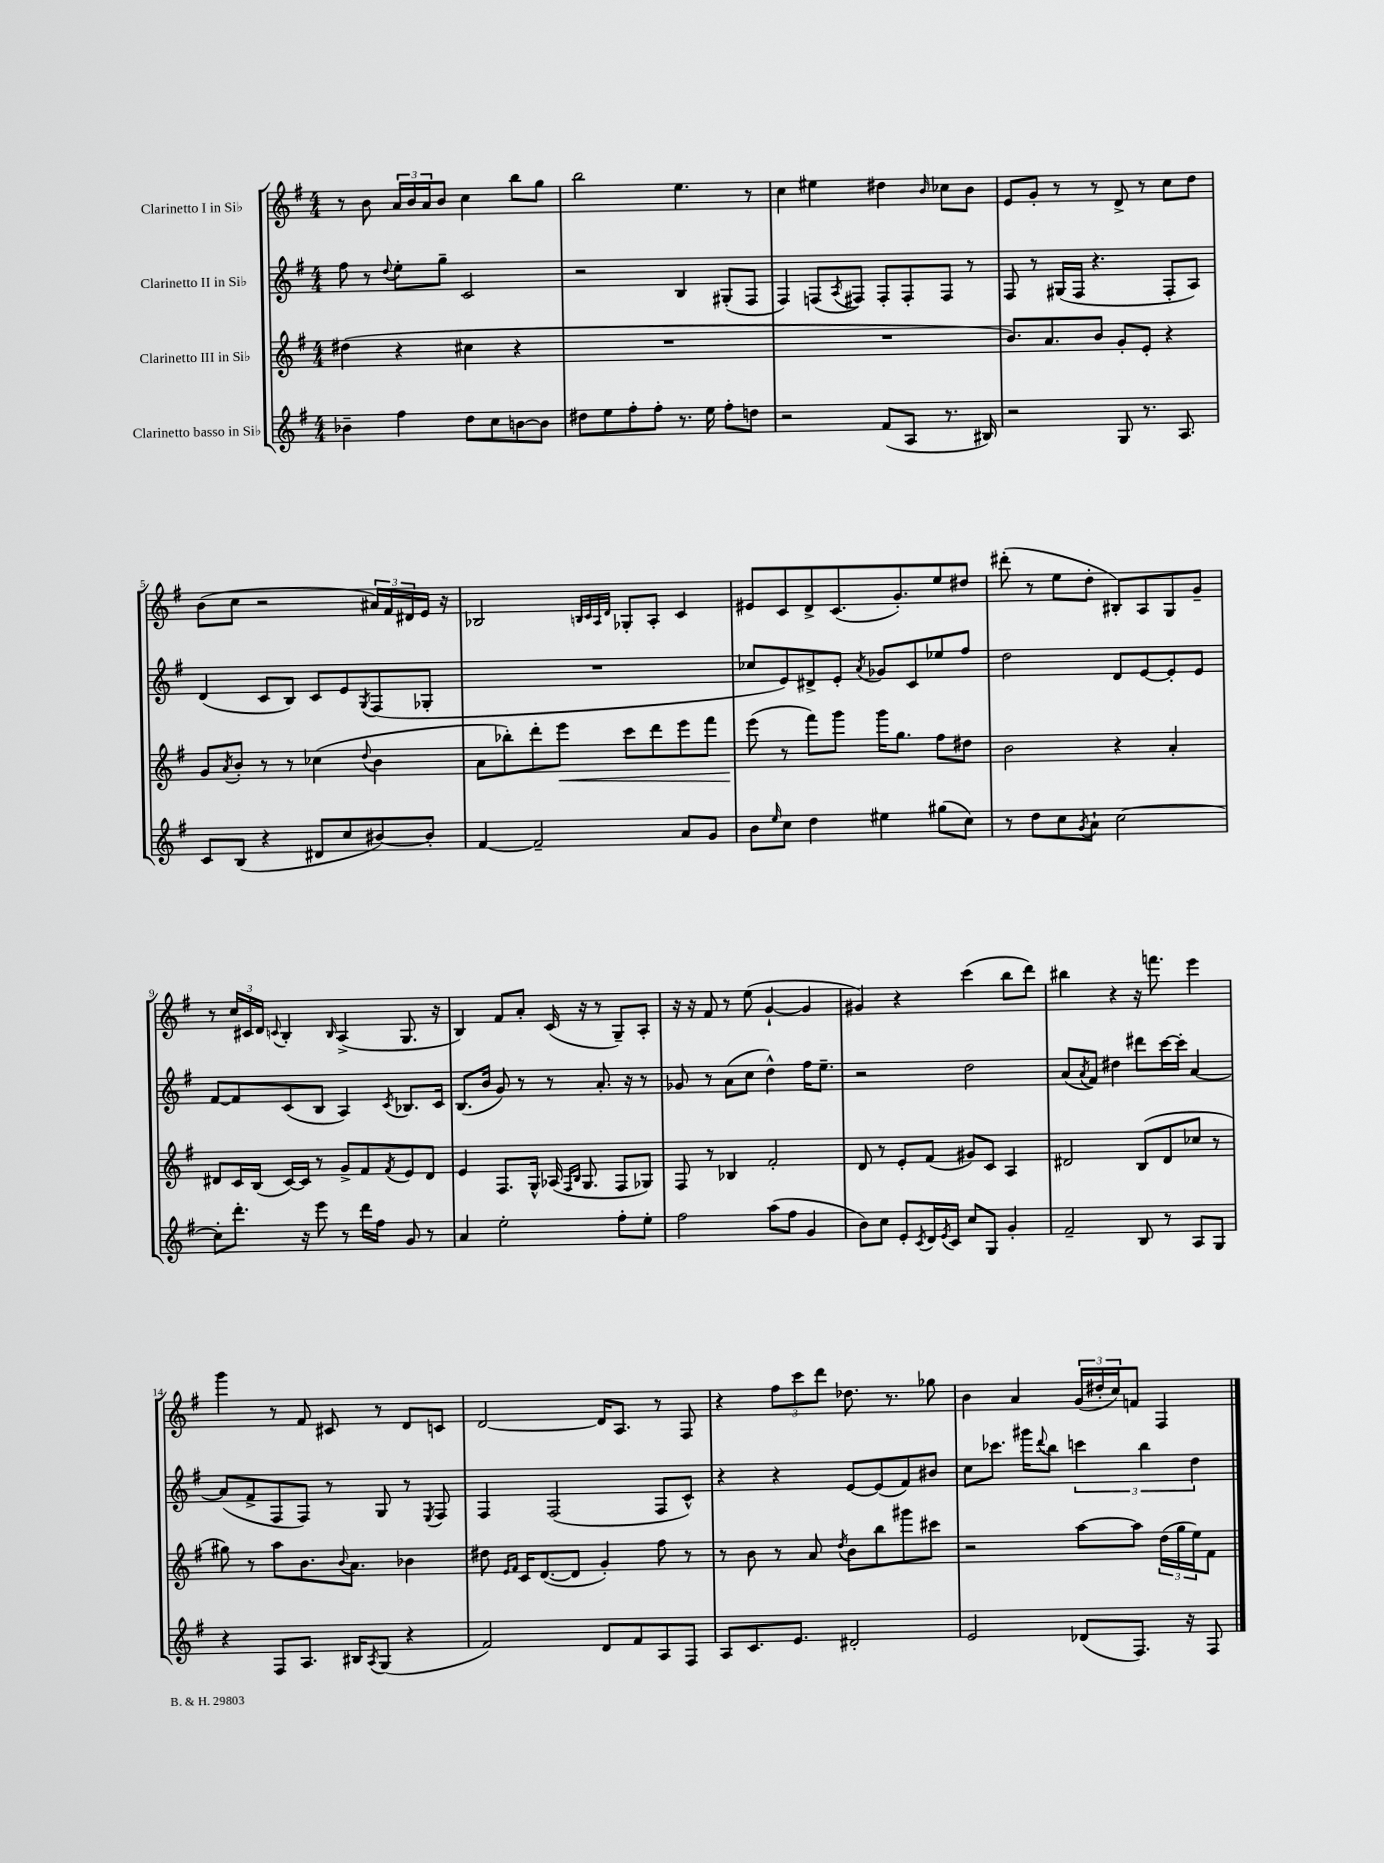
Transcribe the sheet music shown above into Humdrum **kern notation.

**kern	**kern	**dynam	**kern	**kern
*part4	*part3	*part3	*part2	*part1
*staff4	*staff3	*staff3	*staff2	*staff1
*I"Clarinetto basso in Si♭	*I"Clarinetto III in Si♭	*	*I"Clarinetto II in Si♭	*I"Clarinetto I in Si♭
*clefG2	*clefG2	*	*clefG2	*clefG2
*k[f#]	*k[f#]	*	*k[f#]	*k[f#]
*M4/4	*M4/4	*	*M4/4	*M4/4
=1	=1	=1	=1	=1
4b-X~\	(4dd#X\	.	8ff#\	8r
.	.	.	8r	8b\
.	.	.	8qqdd/	.
4ff#\	4r	.	8ee'\L	24a/LL
.	.	.	.	24b/
.	.	.	.	24a/J
.	.	.	8gg~\J	8b/J
8dd\L	4cc#X\	.	2c/	4cc\
8cc\	.	.	.	.
[8bn\	4r	.	.	8bb\L
8b\J]	.	.	.	8gg\J
=2	=2	=2	=2	=2
8dd#X\L	1r	.	2r	2bb\
8ee\	.	.	.	.
8ff#'\	.	.	.	.
8ff#'\J	.	.	.	.
8.r	.	.	4B/	4.ee\
16ee\	.	.	.	.
8ff#'\L	.	.	(8G#X'/L	.
8ddn\J	.	.	8F#/J	8r
=3	=3	=3	=3	=3
2r	1r	.	4F#/)	4cc\
.	.	.	(8Fn/L	4ee#X\
.	.	.	8qA/	.
.	.	.	8F#X/J)	.
(8f#/L	.	.	8F#'/L	4dd#X\
8A/J	.	.	8F#'/	.
.	.	.	.	16qqb/
8.r	.	.	8F#/J	8cc-X\L
.	.	.	8r	8b\J
16B#X/)	.	.	.	.
=4	=4	=4	=4	=4
2r	8.b/L)	.	8F#/	8e/L
.	.	.	8r	8g'/J
.	8.a/	.	.	.
.	.	.	(16G#X/LL	8r
.	.	.	16F#/JJ	.
.	8b/J	.	4.r	8r
8G/	8g'/L	.	.	8d^/
8.r	8e'/J	.	.	8r
.	4r	.	8F#'/L	8cc\L
8.A/	.	.	.	.
.	.	.	8A/J)	8dd\J
!!LO:LB:g=z
=5	=5	=5	=5	=5
8c/L	8g/L	.	(4d/	(8b\L
.	8qa/	.	.	.
(8B/J	8b'/J	.	.	8cc\J
4r	8r	.	8c/L	2r
.	8r	.	8B/J)	.
8d#X/L	(4cc-X\	.	8c/L	.
8cc/	.	.	8e/	.
.	8qqdd/	.	8qG/	.
[8b#X/)	4b\	.	(8F#/	24a#X/LL)
.	.	.	.	24f#/
.	.	.	.	24d#X/
8b#'/J]	.	.	8G-X'/J	16e/JJ
.	.	.	.	16r
=6	=6	=6	=6	=6
[4f#/	8a\L	.	1r	2B-X/
.	8bb-X'\)	.	.	.
2f#~/]	8ddd'\	.	.	.
!	!	!LO:HP:b	!	!
.	8eee\J	<	.	.
.	.	.	.	32qqBn/LLL
.	.	.	.	32qqc/
.	.	.	.	32qqA/
.	.	.	.	32qqd/JJJ
.	8ccc\L	.	.	8G-X'/L
.	8ddd\	.	.	8A'/J
8a/L	8eee\	.	.	4c/
8g/J	8fff#\J	.	.	.
=7	=7	=7	=7	=7
8b\L	(8eee\	.	8cc-X/L	8e#X/L
16qqee/	.	.	.	.
8cc\J	8r	[	8e/)	8c/
4dd\	8fff#\L)	.	8d#X^/	8d^/
.	8ggg\J	.	8e'/J	(8.c/
.	.	.	8qa/	.
4ee#X\	16ggg\KL	.	8g-X/L	.
.	8.gg\J	.	.	8.g'/)
.	.	.	8c/	.
(8gg#X\L	8ff#\L	.	8ee-X/	8ee/
8cc\J)	8dd#X\J	.	8ff#/J	8dd#X/J
=8	=8	=8	=8	=8
8r	2b\	.	2dd\	(8ddd#X'\
8dd\L	.	.	.	8r
8cc\	.	.	.	8ee\L
8qg/	.	.	.	.
8a`\J	.	.	.	8dd'\J
[2cc\	4r	.	8d/L	8B#X'/L)
.	.	.	[8e/	8A/
.	4a'/	.	8e'/]	8G/
.	.	.	8e/J	8g~/J
!!LO:LB:g=z
=9	=9	=9	=9	=9
8cc'\L]	8d#X/L	.	[8f#/L	8r
8.ddd'\J	16c/L	.	8f#/]	24cc/LL
.	.	.	.	24c#X/
.	(16B/JJ	.	.	.
.	.	.	.	24d/JJ
.	.	.	.	8qqcn/
.	[16c/LL)	.	(8c/	4B'/
16r	16c/JJ]	.	.	.
8eee\	8r	.	8B/J	.
.	.	.	.	16qqB/
8r	8g^/L	.	4A/)	(4A^/
16ddd\LL	8f#/	.	.	.
16ff#\JJ	.	.	.	.
.	8qf#/	.	8qc/	.
8g/	8e/	.	8.B-X/L	8.G/
8r	8d#/J	.	.	.
.	.	.	16c/Jk	16r
=10	=10	=10	=10	=10
4a/	4e/	.	(8.B/L	4B/)
.	.	.	16b/Jk	.
2ee'\	8.F#/L	.	8g/)	8f#/L
.	.	.	8r	8a'/J
.	16G^^/Jk	.	.	.
.	(16A-X/	.	8r	(16c/
.	16qqF#/LL	.	.	.
.	16qqB/JJ	.	.	.
.	8.G/	.	.	16r
.	.	.	8.a'/	8r
8ff#'\L	8F#/L	.	.	8G~/L)
.	.	.	16r	.
8ee'\J	8G-X/J)	.	8r	8A'/J
=11	=11	=11	=11	=11
2ff#\	8F#/	.	8g-X/	16r
.	.	.	.	16r
.	8r	.	8r	8f#/
.	4B-X/	.	(8a\L	8r
.	.	.	8cc\J	(8ee\
(8aa\L	2f#'/	.	4dd^^\)	[4g`/
8ff#\J	.	.	.	.
4g/	.	.	16ff#\KL	4g/]
.	.	.	8.ee~\J	.
=12	=12	=12	=12	=12
8b\L)	8d/	.	2r	4g#X/)
8cc\J	8r	.	.	.
8e'/L	8e'/L	.	.	4r
8qc/	.	.	.	.
16d/L	(8f#/J	.	.	.
8qe/	.	.	.	.
16c/JJ	.	.	.	.
8cc/L	8g#X/L)	.	2dd\	(4ccc\
8G/J	8c/J	.	.	.
4g'/	4A/	.	.	8bb\L
.	.	.	.	8ddd\J)
=13	=13	=13	=13	=13
2f#~/	2d#X/	.	(8a/L	4bb#X\
.	.	.	8qa/	.
.	.	.	8f#/J)	.
.	.	.	4dd#X\	4r
8B/	(8B/L	.	8ddd#X\L	16r
.	.	.	.	8.fffn\
8r	8d#/	.	[16ccc\L	.
.	.	.	16ccc'\JJ]	.
8A/L	8cc-X/J	.	[4a/	4eee\
8G/J	8r	.	.	.
!!LO:LB:g=z
=14	=14	=14	=14	=14
4r	8gg#X\)	.	(8a/L]	4ggg\
.	8r	.	8f#^/	.
8F#/L	8aa\L	.	8F#/	8r
8.A/J	8.b\	.	8F#/J)	8f#/
.	.	.	8r	8c#X/
.	8qqb/	.	.	.
16B#X/KL	8.a\J	.	.	.
8qA/	.	.	.	.
(8G/J	.	.	8G/	8r
4r	4b-X\	.	8r	8d/L
.	.	.	8qE/	.
.	.	.	8F#/	8cn/J
=15	=15	=15	=15	=15
2f#/)	8dd#X\	.	4F#/	[2d/
.	16qqe/LL	.	.	.
.	16qqf#/JJ	.	.	.
.	16c/KL	.	.	.
.	([8.d/	.	.	.
.	.	.	(2F#/	.
.	8d/J]	.	.	.
8d/L	4g'/)	.	.	16d/KL]
.	.	.	.	8.A/J
8f#/	.	.	.	.
8A/	8ff#\	.	8F#/L	8r
8F#/J	8r	.	8c^^/J)	8F#/
=16	=16	=16	=16	=16
8A/L	8r	.	4r	4r
8.c/	8b\	.	.	.
.	8r	.	4r	12ff#\L
8.e/J	.	.	.	.
.	.	.	.	12ccc\
.	8a/	.	.	.
.	.	.	.	12ddd\J
.	8qdd/	.	.	.
2d#X'/	8b\L	.	[8e/L	8.dd-X\
.	8bb\	.	(8e/]	.
.	.	.	.	8.r
.	8ggg#X\	.	8f#/)	.
.	8ccc#X\J	.	8b#X/J	8gg-X\
=17	=17	=17	=17	=17
2e/	2r	.	8cc\L	4b\
.	.	.	8.ccc-X\J	.
.	.	.	.	4a/
.	.	.	16ggg#X\KL	.
.	.	.	8qqddd/	.
.	.	.	8bb\J	.
(8d-X/L	[8aa\L	.	6cccn\	(24g/LL
.	.	.	.	24dd#X'/
.	.	.	.	24cc/J)
8.F#/J)	8aa\J]	.	.	8fn/J
.	.	.	6bb\	.
.	(24dd\LL	.	.	4F#/
.	24gg\	.	.	.
16r	.	.	.	.
.	24ee\J)	.	6dd\	.
8F#/	8f#\J	.	.	.
==	==	==	==	==
*-	*-	*-	*-	*-
